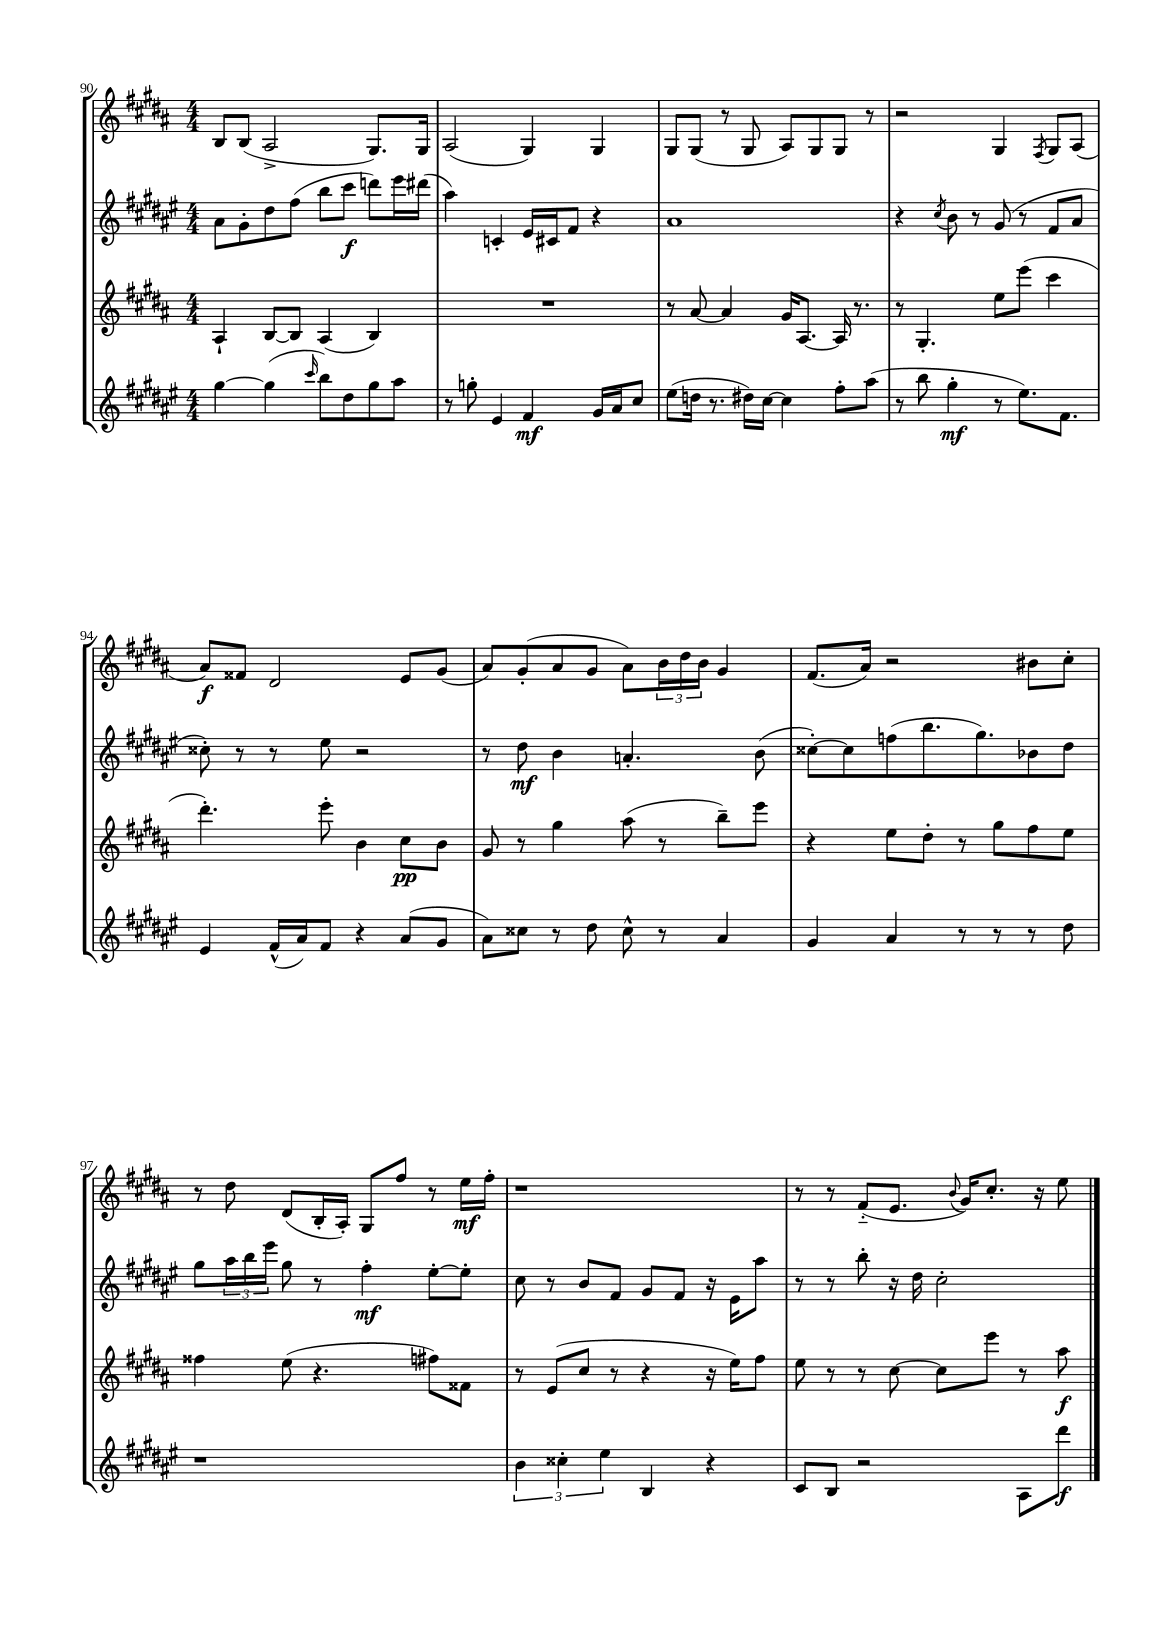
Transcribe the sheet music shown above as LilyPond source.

<<
\new StaffGroup <<
\new Staff = "s0" {
    \clef treble \key b \major \numericTimeSignature \time 4/4
    b8 b8( ais2-> gis8.) gis16 |
    ais2( gis4) gis4 |
    gis8 gis8( r8 gis8 ais8) gis8 gis8 r8 |
    r2 gis4 \acciaccatura { fis8 } gis8 ais8( |
    ais'8\f) fisis'8 dis'2 e'8 gis'8( |
    ais'8) gis'8-.( ais'8 gis'8 ais'8) \tuplet 3/2 { b'16 dis''16 b'16 } gis'4 |
    fis'8.( ais'16) r2 bis'8 cis''8-. |
    r8 dis''8 dis'8( b16-. ais16-.) gis8 fis''8 r8 e''16\mf fis''16-. |
    r1 |
    r8 r8 fis'8-_( e'8. \appoggiatura { b'8 } gis'16) cis''8.-. r16 e''8 \bar "|." |
}
\new Staff = "s1" {
    \clef treble \key fis \major \numericTimeSignature \time 4/4
    ais'8 gis'8-. dis''8 fis''8( b''8 cis'''8\f d'''8) eis'''16 dis'''16( |
    ais''4) c'4-. eis'16 cis'16 fis'8 r4 |
    ais'1 |
    r4 \acciaccatura { cis''8 } b'8 r8 gis'8( r8 fis'8 ais'8 |
    cisis''8-.) r8 r8 eis''8 r2 |
    r8 dis''8\mf b'4 a'4.-. b'8( |
    cisis''8~-.) cisis''8 f''8( b''8. gis''8.) bes'8 dis''8 |
    gis''8 \tuplet 3/2 { ais''16 b''16 eis'''16 } gis''8 r8 fis''4-.\mf eis''8~-. eis''8-. |
    cis''8 r8 b'8 fis'8 gis'8 fis'8 r16 eis'16 ais''8 |
    r8 r8 b''8-. r16 dis''16 cis''2-. \bar "|." |
}
\new Staff = "s2" {
    \clef treble \key b \major \numericTimeSignature \time 4/4
    ais4-! b8~ b8 ais4( b4) |
    R1 |
    r8 ais'8~ ais'4 gis'16 ais8.~ ais16 r8. |
    r8 gis4.-. e''8 e'''8( cis'''4 |
    dis'''4.-.) e'''8-. b'4 cis''8\pp b'8 |
    gis'8 r8 gis''4 ais''8( r8 b''8--) e'''8 |
    r4 e''8 dis''8-. r8 gis''8 fis''8 e''8 |
    fisis''4 e''8( r4. fis''8) fisis'8 |
    r8 e'8( cis''8 r8 r4 r16 e''16) fis''8 |
    e''8 r8 r8 cis''8~ cis''8 e'''8 r8 ais''8\f \bar "|." |
}
\new Staff = "s3" {
    \clef treble \key fis \major \numericTimeSignature \time 4/4
    gis''4~ gis''4( \grace { cis'''16 } b''8) dis''8 gis''8 ais''8 |
    r8 g''8-. eis'4 fis'4\mf gis'16 ais'16 cis''8 |
    eis''8( d''16 r8. dis''16) cis''16~ cis''4 fis''8-. ais''8( |
    r8 b''8 gis''4-.\mf r8 eis''8.) fis'8. |
    eis'4 fis'16-^( ais'16) fis'8 r4 ais'8( gis'8 |
    ais'8) cisis''8 r8 dis''8 cisis''8-^ r8 ais'4 |
    gis'4 ais'4 r8 r8 r8 dis''8 |
    r1 |
    \tuplet 3/2 { b'4 cisis''4-. eis''4 } b4 r4 |
    cis'8 b8 r2 ais8 dis'''8\f \bar "|." |
}
>>
>>
\layout { \context { \Score currentBarNumber = #90 } }
